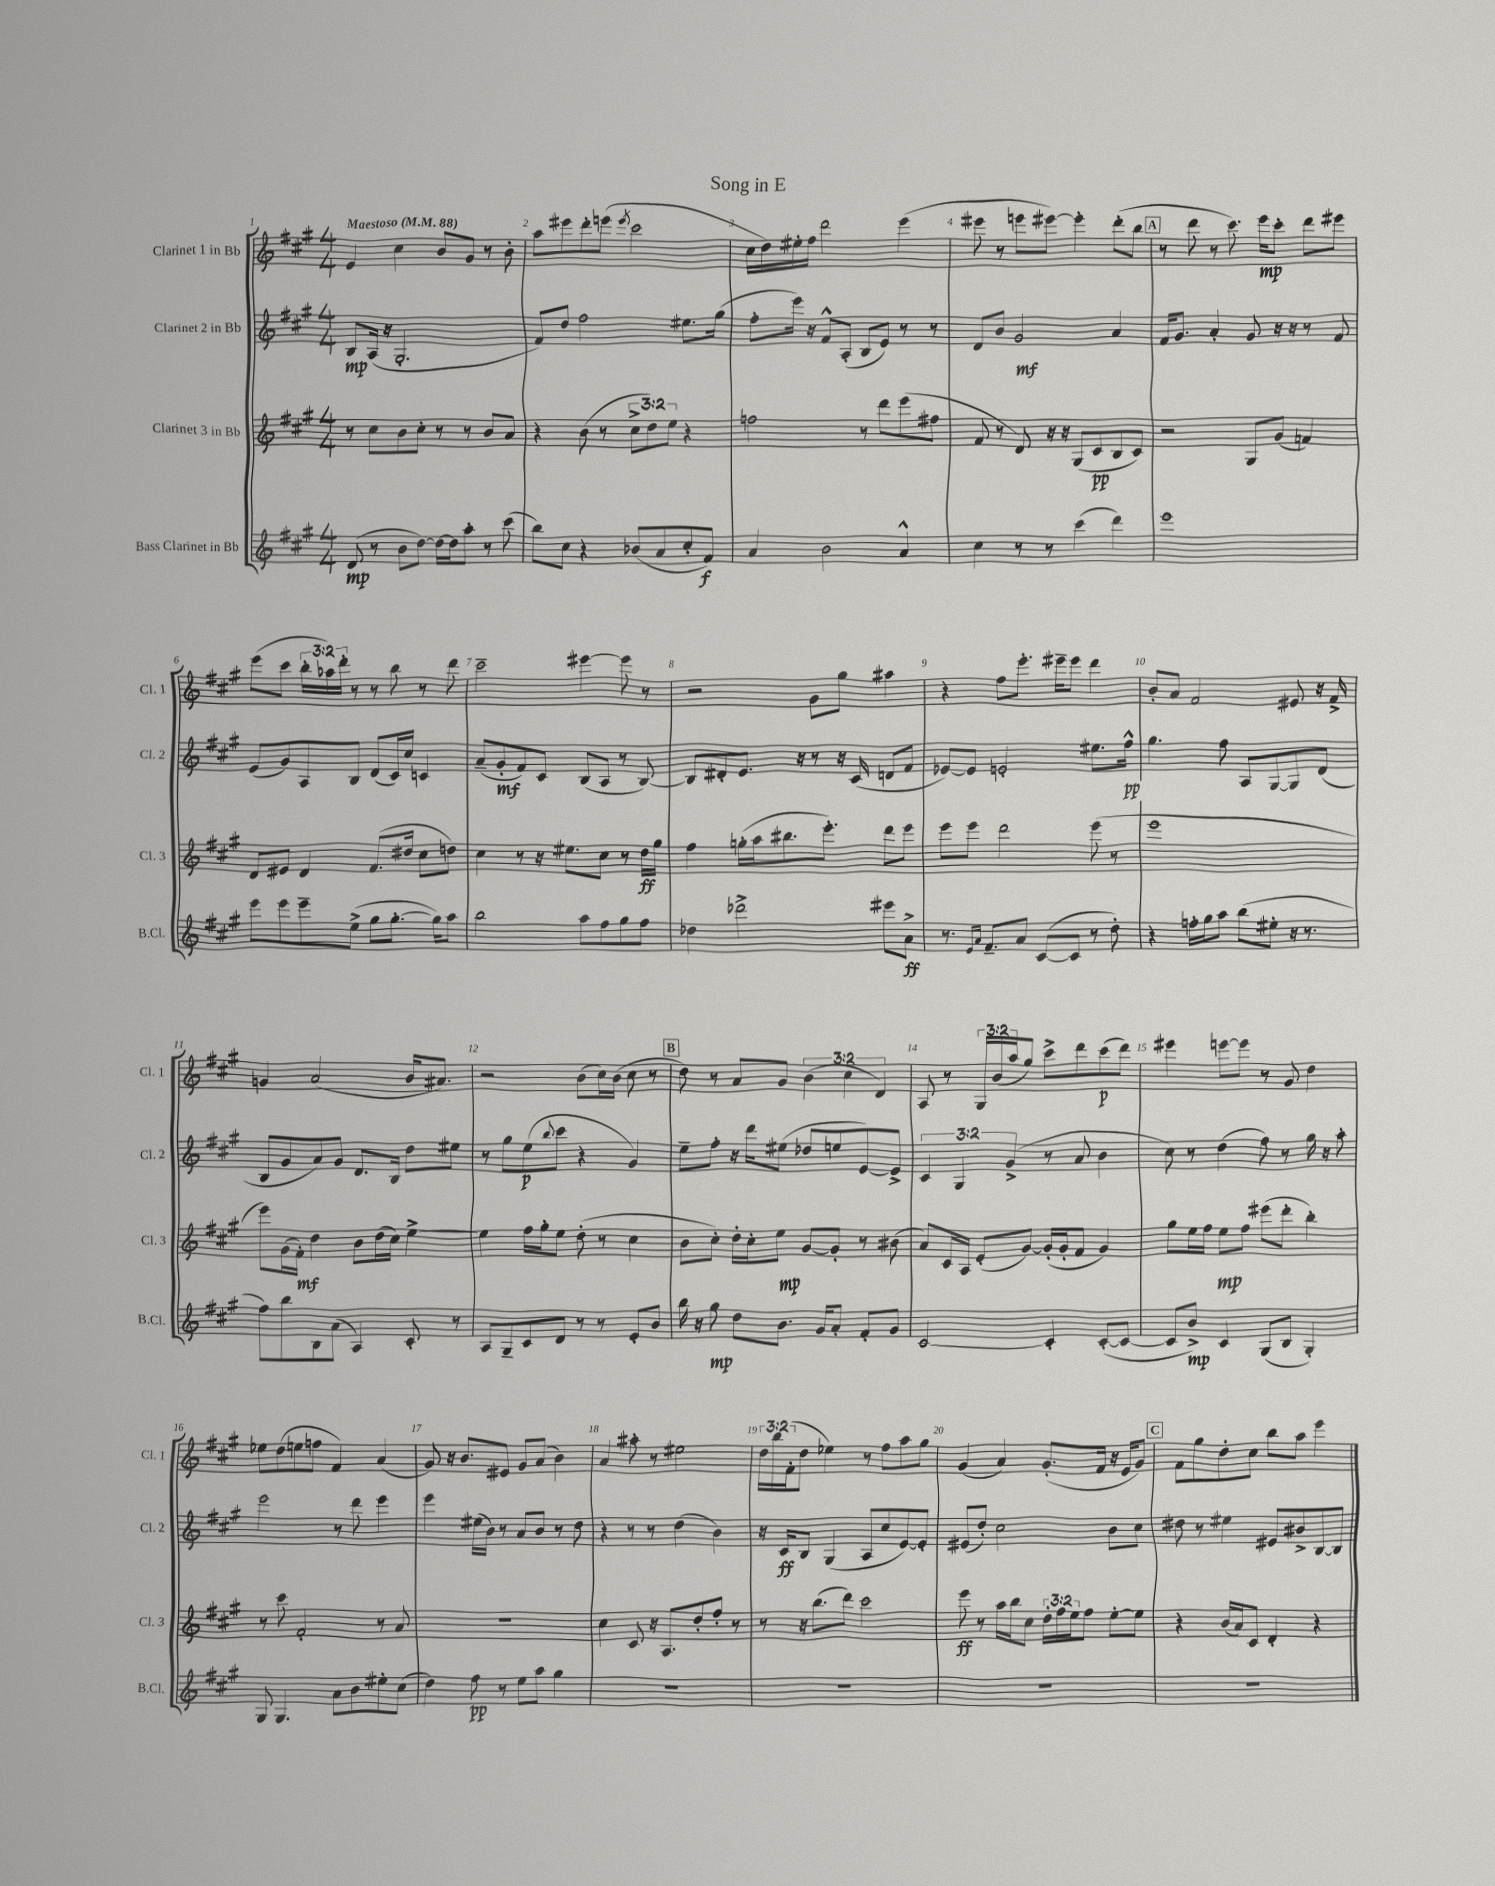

**kern	**dynam	**kern	**dynam	**kern	**dynam	**kern	**dynam
*part4	*part4	*part3	*part3	*part2	*part2	*part1	*part1
*staff4	*staff4	*staff3	*staff3	*staff2	*staff2	*staff1	*staff1
*I"Bass Clarinet in Bb	*	*I"Clarinet 3 in Bb	*	*I"Clarinet 2 in Bb	*	*I"Clarinet 1 in Bb	*
*I'B.Cl.	*	*I'Cl. 3	*	*I'Cl. 2	*	*I'Cl. 1	*
*clefG2	*	*clefG2	*	*clefG2	*	*clefG2	*
*k[f#c#g#]	*	*k[f#c#g#]	*	*k[f#c#g#]	*	*k[f#c#g#]	*
*M4/4	*	*M4/4	*	*M4/4	*	*M4/4	*
*MM88	*	*MM88	*	*MM88	*	*MM88	*
=1	=1	=1	=1	=1	=1	=1	=1
!	!	!	!	!	!	!LO:TX:a:B:t=Maestoso	!
(8d/	mp	8r	.	8B/L	mp	4e/	.
8r	.	8cc#\L	.	(16A/Jk	.	.	.
.	.	.	.	16r	.	.	.
8b\L	.	8b\	.	2.G#'/	.	4cc#\	.
[8dd\J)	.	8cc#'\J	.	.	.	.	.
16dd\LL_	.	8r	.	.	.	8b/L	.
16dd\J]	.	.	.	.	.	.	.
8aa'\J	.	8r	.	.	.	8g#/J	.
8r	.	8b/L	.	.	.	8r	.
(8ccc#\	.	8a/J	.	.	.	8b'\	.
=2	=2	=2	=2	=2	=2	=2	=2
8bb\L)	.	4r	.	8f#/L)	.	8aa\L	.
8cc#\J	.	.	.	8dd/J	.	8eee#X\	.
4r	.	(8b\	.	2ff#\	.	8ddd'\	.
.	.	8r	.	.	.	(8eeen\J	.
.	.	.	.	.	.	8qeee/	.
(8b-X/L	.	12cc#^\L	.	.	.	2ccc#\	.
.	.	12dd\)	.	.	.	.	.
8a/	.	.	.	.	.	.	.
.	.	12ee\J	.	.	.	.	.
8cc#'/	.	4r	.	8.ee#X\L	.	.	.
8f#/J)	f	.	.	.	.	.	.
.	.	.	.	(16gg#\Jk	.	.	.
=3	=3	=3	=3	=3	=3	=3	=3
4a/	.	2ffn\	.	8ff#'\L	.	16cc#\LL	.
.	.	.	.	.	.	16dd\)	.
.	.	.	.	16eee\Jk)	.	16ee#X'\	.
.	.	.	.	16r	.	16ff#\JJ	.
2b\	.	.	.	8f#^^/L	.	2ddd\	.
.	.	.	.	(8A'/J	.	.	.
.	.	8r	.	8B/L	.	.	.
.	.	8ddd\L	.	8e/J)	.	.	.
4a^^/	.	(8eee\	.	8r	.	(4eee\	.
.	.	8ff#X\J	.	8r	.	.	.
=4	=4	=4	=4	=4	=4	=4	=4
4cc#\	.	8f#/	.	8d/L	.	8eee#X\	.
.	.	8r	.	8b/J	.	8r	.
8r	.	8d/)	.	2g#/	mf	8eeen\L	.
8r	.	16r	.	.	.	[8eee#X\J)	.
.	.	16r	.	.	.	.	.
(4ccc#\	.	(8G#/L	.	.	.	4eee#'\]	.
.	.	8c#/	pp	.	.	.	.
4ddd\)	.	8B/	.	4a/	.	(8ddd'\L	.
.	.	8c#/J)	.	.	.	8bb\J	.
!!LO:REH:place=s1:t=A
=5	=5	=5	=5	=5	=5	=5	=5
1eee	.	2r	.	16f#/KL	.	8r	.
.	.	.	.	8.g#/J	.	.	.
.	.	.	.	.	.	8ddd\	.
.	.	.	.	4a'/	.	8r	.
.	.	.	.	.	.	8.ccc#\)	.
.	.	8G#/L	.	8g#/	.	.	.
.	.	.	.	.	.	16eee\KL	mp
.	.	(8g#/J	.	16r	.	8ccc#'\J	.
.	.	.	.	16r	.	.	.
.	.	4fn/)	.	8r	.	8ddd\L	.
.	.	.	.	8f#/	.	8eee#X\J	.
!!LO:LB:g=z
=6	=6	=6	=6	=6	=6	=6	=6
8eee\L	.	8d/L	.	(8e/L	.	(8eee\L	.
8eee\	.	8e#X/J	.	8g#/)	.	8ccc#\J	.
8eee~\	.	4d/	.	8A/	.	24bb'\LL	.
.	.	.	.	.	.	24aa-X\)	.
.	.	.	.	.	.	24ddd'\JJ	.
(8ee^\J	.	.	.	8B/J	.	8r	.
8gg#\L	.	(8.f#/L	.	(8d/L	.	8r	.
[8.gg#'\J	.	.	.	16c#/L)	.	8bb\	.
.	.	16dd#X/Jk	.	16cc#/JJ	.	.	.
.	.	8cc#\L	.	4cn/	.	8r	.
16gg#\KL])	.	.	.	.	.	.	.
8aa\J	.	8ddn\J)	.	.	.	8ddd\	.
=7	=7	=7	=7	=7	=7	=7	=7
2bb\	.	4cc#\	.	(8a~/L	.	2ccc#~\	.
.	.	.	.	8g#'/	mf	.	.
.	.	8r	.	8f#/)	.	.	.
.	.	16r	.	8c#/J	.	.	.
.	.	8.ee#X\L	.	.	.	.	.
8aa\L	.	.	.	(8B/L	.	[4eee#X\	.
8ff#\	.	8cc#\J	.	8A/J	.	.	.
8gg#\	.	8r	.	8r	.	8eee#\]	.
8ff#\J	.	16dd\LL	ff	[8B/)	.	8r	.
.	.	16gg#\JJ	.	.	.	.	.
=8	=8	=8	=8	=8	=8	=8	=8
4dd-X\	.	4ff#\	.	8B/L]	.	2r	.
.	.	.	.	8d#X'/	.	.	.
2ddd-X^\	.	(16ggn'\LL	.	8.e/J	.	.	.
.	.	16aa\J	.	.	.	.	.
.	.	8.bb#X\	.	.	.	.	.
.	.	.	.	16r	.	.	.
.	.	.	.	8r	.	8g#\L	.
.	.	8.eee'\J)	.	.	.	.	.
.	.	.	.	16r	.	8gg#\J	.
.	.	.	.	(16c#/	.	.	.
8eee#X\L	.	8ddd\L	.	8dn/L	.	4aa#X\	.
8a^\J	ff	8eee\J	.	8f#/J	.	.	.
=9	=9	=9	=9	=9	=9	=9	=9
8.r	.	8eee\L	.	[8e-X/L)	.	4r	.
.	.	8eee\J	.	8e-/J]	.	.	.
16qqe/LL	.	.	.	.	.	.	.
16qqa/JJ	.	.	.	.	.	.	.
8.f#~/L	.	.	.	.	.	.	.
.	.	2ddd\	.	2en'/	.	8ff#\L	.
8a/J	.	.	.	.	.	8.eee'\J	.
([8c#/L	.	.	.	.	.	.	.
.	.	.	.	.	.	16eee#X~\KL	.
8c#/J]	.	.	.	.	.	8eee#\J	.
8r	.	(8eee\	.	8.ee#X\L	.	4ddd\	.
8dd'\)	.	8r	.	.	.	.	.
.	.	.	.	16ff#^^\Jk	pp	.	.
=10	=10	=10	=10	=10	=10	=10	=10
4r	.	1eee	.	4.gg#\	.	8b'/L	.
.	.	.	.	.	.	8a/J	.
16ffn'\LL	.	.	.	.	.	2f#/	.
16gg#\J	.	.	.	.	.	.	.
8aa\J	.	.	.	8ff#\	.	.	.
(8bb\L	.	.	.	8A/L	.	.	.
8ee#X'\J	.	.	.	[8G#/	.	.	.
16r	.	.	.	8G#/]	.	8e#X/	.
8.r	.	.	.	.	.	.	.
.	.	.	.	(8d/J	.	16r	.
.	.	.	.	.	.	16f#^/	.
!!LO:LB:g=z
=11	=11	=11	=11	=11	=11	=11	=11
8ff#\L)	.	8eee\L)	.	8B/L	.	4gn/	.
8bb\	.	(16g#\L	.	8g#/	.	.	.
.	.	16f#'\JJ)	mf	.	.	.	.
8B\	.	4dd\	.	8a/)	.	(2a/	.
(8a\J	.	.	.	8g#/J	.	.	.
4A/)	.	8b\L	.	8.d/L	.	.	.
.	.	(16dd\L	.	.	.	.	.
.	.	16cc#\JJ)	.	16B/Jk	.	.	.
8c#'/	.	[4ee^\	.	8dd\L	.	16b/KL	.
.	.	.	.	.	.	8.a#X/J)	.
8r	.	.	.	8ee#X\J	.	.	.
=12	=12	=12	=12	=12	=12	=12	=12
8A/L	.	4ee\]	.	8r	.	2r	.
8G#~/	.	.	.	8gg#\L	.	.	.
8c#/	.	16ff#\LL	.	(8ee\	p	.	.
.	.	16gg#'\J	.	.	.	.	.
.	.	.	.	8qqbb/	.	.	.
8d/J	.	8ee\J	.	8ccc#\J	.	.	.
8r	.	(8dd'\	.	4r	.	(8b\L	.
8r	.	8r	.	.	.	16cc#\L)	.
.	.	.	.	.	.	(16b\JJ	.
8e'/L	.	4cc#\	.	4g#/)	.	8cc#\	.
8b/J	.	.	.	.	.	8r	.
!!LO:REH:place=s1:t=B
=13	=13	=13	=13	=13	=13	=13	=13
16bb\	.	8b\L	.	8ee~\L	.	8dd\)	.
16r	.	.	.	.	.	.	.
8gg#\	mp	8cc#'\J)	.	8ff#'\J	.	8r	.
8dd\L	.	16dd'\LL	.	16r	.	8a/L	.
.	.	16cc#'\J	.	16ddd\KL	.	.	.
8.b\J	.	8ee\J	mp	(8ee#X\J	.	8g#/J	.
.	.	[8g#/L	.	8dd-X/L	.	(6b\	.
16g#/KL	.	.	.	.	.	.	.
8a'/J	.	8g#'/J]	.	8een/	.	.	.
.	.	.	.	.	.	6cc#\	.
8f#'/L	.	8r	.	[8e/)	.	.	.
.	.	.	.	.	.	6d/)	.
8g#/J	.	(8b#X\	.	8e^/J]	.	.	.
=14	=14	=14	=14	=14	=14	=14	=14
[2c#/	.	8a/L)	.	6c#/	.	8A/	.
.	.	16c#/L	.	.	.	8r	.
.	.	.	.	6G#/	.	.	.
.	.	16A/JJ	.	.	.	.	.
.	.	(8e'/L	.	.	.	24G#/LL	.
.	.	.	.	.	.	(24b/	.
.	.	.	.	(6g#^/	.	24aa/J	.
.	.	[8g#/J)	.	.	.	8gg#/J)	.
4c#'/]	.	(16g#'/LL]	.	8r	.	8ccc#^\L	.
.	.	16g#'/J	.	.	.	.	.
.	.	8f#/J	.	8a/	.	8ddd\	.
([8c#'/L	.	4g#/)	.	4b\	.	(8ccc#\	p
8c#/J_	.	.	.	.	.	8ddd\J)	.
=15	=15	=15	=15	=15	=15	=15	=15
8c#/L]	.	8gg#\L	.	8cc#\)	.	4eee#X\	.
8b^/J)	mp	16ee\L	.	8r	.	.	.
.	.	16ff#\JJ	.	.	.	.	.
4c#/	.	8ee\L	mp	(4dd\	.	[8eeen\L	.
.	.	8ff#\J	.	.	.	8eee\J]	.
(8G#/L	.	(8eee#X\L	.	8ff#\)	.	8r	.
8B/J	.	8ddd'\J	.	8r	.	8g#/	.
4G#'/)	.	4bb'\)	.	16gg#\	.	4dd\	.
.	.	.	.	16r	.	.	.
.	.	.	.	8aa'\	.	.	.
!!LO:LB:g=z
=16	=16	=16	=16	=16	=16	=16	=16
8G#/	.	8r	.	2eee\	.	8ee-X\L	.
4.G#/	.	8ccc#\	.	.	.	(8dd\	.
.	.	2f#'/	.	.	.	8een\	.
.	.	.	.	.	.	8ffn\J	.
8a\L	.	.	.	8r	.	4f#/)	.
8b\	.	.	.	8ddd\	.	.	.
8ee#X'\	.	8r	.	4eee\	.	(4a/	.
(8cc#\J	.	8a/	.	.	.	.	.
=17	=17	=17	=17	=17	=17	=17	=17
4dd\)	.	1r	.	4eee\	.	8g#/)	.
.	.	.	.	.	.	16r	.
.	.	.	.	.	.	8.b/L	.
8ff#\	pp	.	.	(16ee#X\LL	.	.	.
.	.	.	.	16b\JJ)	.	.	.
8r	.	.	.	8r	.	8e#X/J	.
8ee\L	.	.	.	8a/L	.	8g#/L	.
8aa\J	.	.	.	8b/J	.	(8a/J	.
4gg#\	.	.	.	8r	.	4b\)	.
.	.	.	.	8dd\	.	.	.
=18	=18	=18	=18	=18	=18	=18	=18
1r	.	4cc#\	.	4r	.	4a/	.
.	.	8c#/	.	8r	.	8aa#X'\	.
.	.	16r	.	8r	.	8r	.
.	.	8.A/L	.	.	.	.	.
.	.	.	.	(4dd\	.	2ee#X\	.
.	.	8dd'/	.	.	.	.	.
.	.	8ff#'/J	.	4b\)	.	.	.
.	.	8r	.	.	.	.	.
=19	=19	=19	=19	=19	=19	=19	=19
1r	.	8r	.	16r	.	24dd\LL	.
.	.	.	.	.	.	24bb\	.
.	.	.	.	16c#/KL	ff	.	.
.	.	.	.	.	.	(24f#'\J	.
.	.	16r	.	8B/J	.	8dd\J	.
.	.	(8.bb\L	.	.	.	.	.
.	.	.	.	(4G#/	.	4ee-X\)	.
.	.	8ddd\J)	.	.	.	.	.
.	.	2ccc#\	.	8A/L	.	8r	.
.	.	.	.	8cc#/	.	8ff#\L	.
.	.	.	.	[8e/)	.	8aa\	.
.	.	.	.	8e'/J]	.	8gg#\J	.
=20	=20	=20	=20	=20	=20	=20	=20
1r	.	8eee\	ff	(8e#X/L	.	(4g#/	.
.	.	8r	.	8dd'/J)	.	.	.
.	.	16aa\LL	.	2cc#\	.	4a/)	.
.	.	16bb\J	.	.	.	.	.
.	.	8cc#\J	.	.	.	.	.
.	.	24dd'\LL	.	.	.	(8.g#'/L	.
.	.	24ff#\	.	.	.	.	.
.	.	24ee\J	.	.	.	.	.
.	.	8ff#\J	.	.	.	.	.
.	.	.	.	.	.	16f#/Jk	.
.	.	[8ee'\L	.	8b\L	.	16r	.
.	.	.	.	.	.	16e/KL	.
.	.	8ee\J]	.	8cc#\J	.	8g#/J)	.
!!LO:REH:place=s1:t=C
=21	=21	=21	=21	=21	=21	=21	=21
1r	.	4r	.	8dd#X\	.	8f#\L	.
.	.	.	.	8r	.	8gg#\	.
.	.	(16b/LL	.	4ee#X\	.	8dd'\	.
.	.	16a/J)	.	.	.	.	.
.	.	8c#/J	.	.	.	8cc#\J	.
.	.	4d'/	.	8e#X/L	.	8bb\L	.
.	.	.	.	8b#X^/	.	8aa\J	.
.	.	4r	.	[8B/	.	4eee\	.
.	.	.	.	8B/J]	.	.	.
==	==	==	==	==	==	==	==
*-	*-	*-	*-	*-	*-	*-	*-
